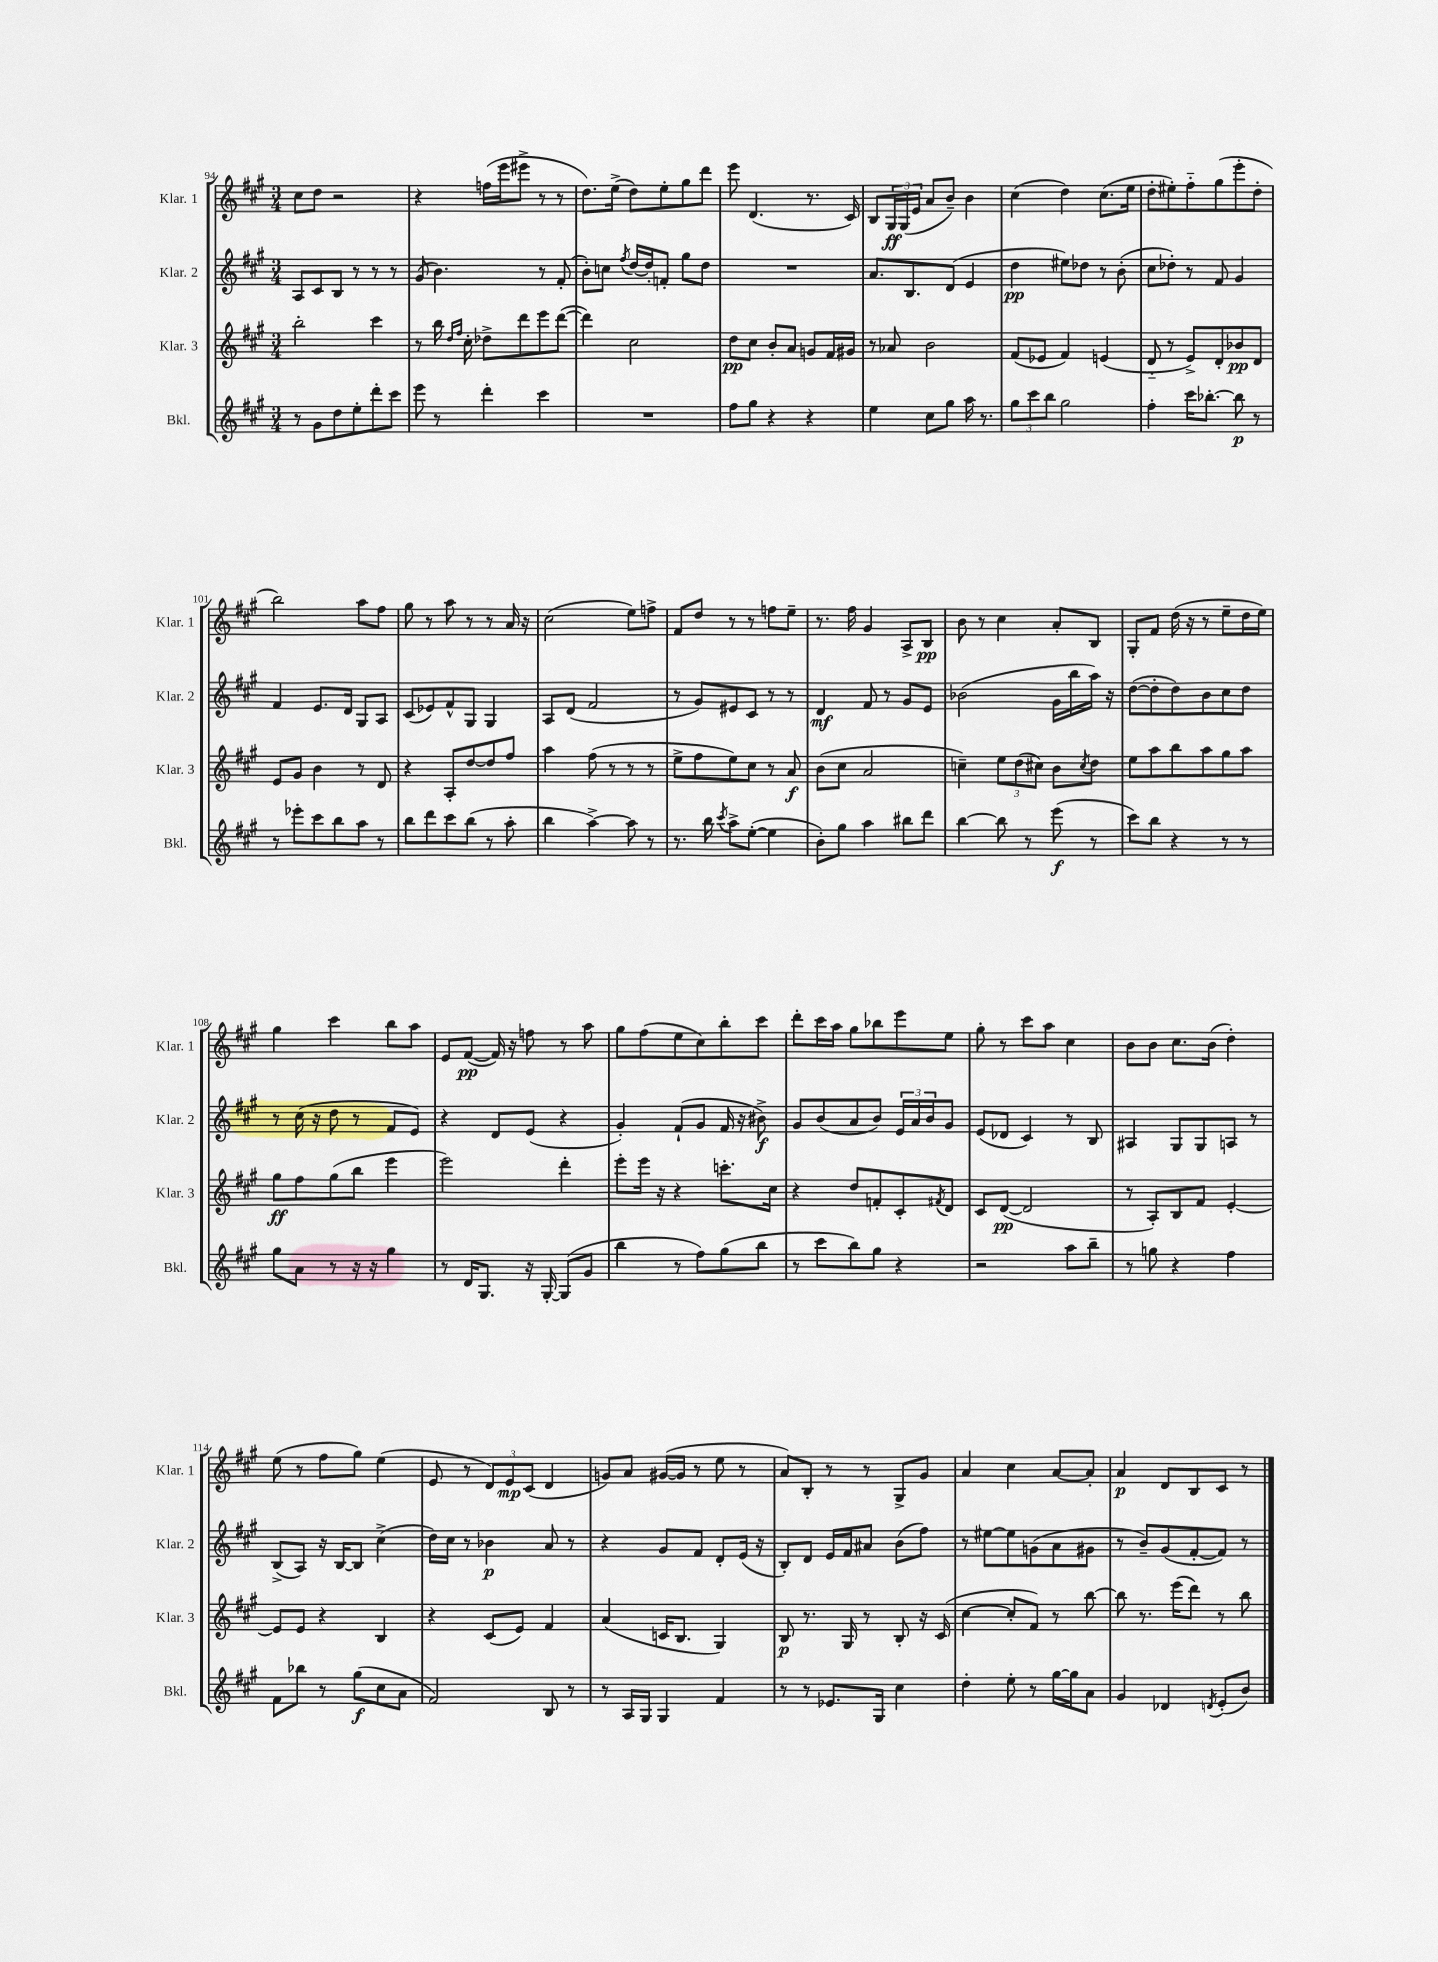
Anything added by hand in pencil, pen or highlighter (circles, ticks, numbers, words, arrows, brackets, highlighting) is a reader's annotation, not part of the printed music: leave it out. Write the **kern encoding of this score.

**kern	**dynam	**kern	**dynam	**kern	**dynam	**kern	**dynam
*part4	*part4	*part3	*part3	*part2	*part2	*part1	*part1
*staff4	*staff4	*staff3	*staff3	*staff2	*staff2	*staff1	*staff1
*I"Bkl.	*	*I"Klar. 3	*	*I"Klar. 2	*	*I"Klar. 1	*
*I'Bkl.	*	*I'Klar. 3	*	*I'Klar. 2	*	*I'Klar. 1	*
*clefG2	*	*clefG2	*	*clefG2	*	*clefG2	*
*k[f#c#g#]	*	*k[f#c#g#]	*	*k[f#c#g#]	*	*k[f#c#g#]	*
*M3/4	*	*M3/4	*	*M3/4	*	*M3/4	*
=94	=94	=94	=94	=94	=94	=94	=94
8r	.	2bb'\	.	8A/L	.	8cc#\L	.
8g#\L	.	.	.	8c#/	.	8dd\J	.
8dd\	.	.	.	8B/J	.	2r	.
8ee'\	.	.	.	8r	.	.	.
8ddd'\	.	4ccc#\	.	8r	.	.	.
8ccc#\J	.	.	.	8r	.	.	.
=95	=95	=95	=95	=95	=95	=95	=95
8eee\	.	8r	.	(8g#/	.	4r	.
8r	.	16bb\	.	4.b\)	.	.	.
.	.	16qqdd/LL	.	.	.	.	.
.	.	16qqff#/JJ	.	.	.	.	.
.	.	16cc#'\	.	.	.	.	.
4ddd'\	.	8dd-X^\L	.	.	.	(16ffn\LL	.
.	.	.	.	.	.	16eee\J	.
.	.	8ddd\	.	.	.	8eee#X^\J	.
4ccc#\	.	8eee\	.	8r	.	8r	.
.	.	([8ddd\J	.	(8f#'/	.	8r	.
=96	=96	=96	=96	=96	=96	=96	=96
2.r	.	4ddd\])	.	8b'\L)	.	8.dd\L)	.
.	.	.	.	8ccn\J	.	.	.
.	.	.	.	.	.	(16ee^\Jk	.
.	.	.	.	8qff#/	.	.	.
.	.	2cc#\	.	[16dd/LL	.	8dd\L)	.
.	.	.	.	16dd'/J]	.	.	.
.	.	.	.	8fn'/J	.	8ee'\	.
.	.	.	.	8gg#\L	.	8gg#\	.
.	.	.	.	8dd\J	.	8ddd\J	.
=97	=97	=97	=97	=97	=97	=97	=97
8ff#\L	.	8dd\L	pp	2.r	.	8eee\	.
8gg#\J	.	8cc#\J	.	.	.	(4.d/	.
4r	.	8b'/L	.	.	.	.	.
.	.	8a/J	.	.	.	.	.
4r	.	8gn/L	.	.	.	8.r	.
.	.	16f#/L	.	.	.	.	.
.	.	16g#X/JJ	.	.	.	16c#/)	.
=98	=98	=98	=98	=98	=98	=98	=98
4ee\	.	8r	.	8.a/L	.	8B/L	.
.	.	8a-X/	.	.	.	24G#/L	ff
.	.	.	.	.	.	(24G#/	.
.	.	.	.	8.B/	.	.	.
.	.	.	.	.	.	24e/JJ	.
8cc#\L	.	2b\	.	.	.	8a/L	.
8gg#\J	.	.	.	(8d/J	.	8b~/J)	.
16aa\	.	.	.	4e/	.	4b\	.
8.r	.	.	.	.	.	.	.
=99	=99	=99	=99	=99	=99	=99	=99
12gg#\L	.	(8f#/L	.	4dd\	pp	(4cc#\	.
12ccc#\	.	.	.	.	.	.	.
.	.	8e-X/J	.	.	.	.	.
12bb\J	.	.	.	.	.	.	.
2gg#\	.	4f#/)	.	8ee#X\L)	.	4dd\)	.
.	.	.	.	8dd-X\J	.	.	.
.	.	(4en/	.	8r	.	(8.cc#\L	.
.	.	.	.	(8b'\	.	.	.
.	.	.	.	.	.	16ee\Jk	.
=100	=100	=100	=100	=100	=100	=100	=100
4ff#'\	.	8d/	.	8cc#\L	.	8dd'\L	.
.	.	8r	.	8dd-X'\J)	.	8ee#X'\)	.
16ccc#\KL	.	8e^/L)	.	8r	.	8ff#\	.
[8.bb-X'\J	.	.	.	.	.	.	.
.	.	8d'/	.	8f#/	.	(8gg#\	.
8bb-\]	p	8b-X/	pp	4g#/	.	8eee'\	.
8r	.	8d/J	.	.	.	8dd'\J	.
!!LO:LB:g=z
=101	=101	=101	=101	=101	=101	=101	=101
8r	.	8e/L	.	4f#/	.	2bb\)	.
8eee-X'\L	.	8g#/J	.	.	.	.	.
8ccc#\	.	4b\	.	8.e/L	.	.	.
8bb\	.	.	.	.	.	.	.
.	.	.	.	16d/Jk	.	.	.
8aa\J	.	8r	.	8G#/L	.	8aa\L	.
8r	.	8d/	.	8A/J	.	8ff#\J	.
=102	=102	=102	=102	=102	=102	=102	=102
8bb\L	.	4r	.	(8c#/L	.	8gg#\	.
8ddd\	.	.	.	8e-X/)	.	8r	.
8ccc#\	.	8A'/L	.	8f#^^/	.	8aa\	.
(8bb\J	.	[8dd/	.	8G#/J	.	8r	.
8r	.	8dd/]	.	4G#/	.	8r	.
8aa'\	.	8ff#/J	.	.	.	16a/	.
.	.	.	.	.	.	16r	.
=103	=103	=103	=103	=103	=103	=103	=103
4bb\	.	4aa\	.	8A/L	.	(2cc#\	.
.	.	.	.	(8d/J	.	.	.
[4aa^\)	.	(8ff#\	.	2f#/	.	.	.
.	.	8r	.	.	.	.	.
8aa\]	.	8r	.	.	.	8ee\L)	.
8r	.	8r	.	.	.	8ffn^\J	.
=104	=104	=104	=104	=104	=104	=104	=104
8.r	.	8ee^\L	.	8r	.	8f#/L	.
.	.	8ff#\	.	8g#/L)	.	8dd/J	.
16bb\	.	.	.	.	.	.	.
8qccc#/	.	.	.	.	.	.	.
8aa^\L	.	8ee\)	.	8e#X/	.	8r	.
([8ee'\J	.	8cc#\J	.	8c#/J	.	8r	.
4ee\]	.	8r	.	8r	.	8ffn\L	.
.	.	8a/	f	8r	.	8ee~\J	.
=105	=105	=105	=105	=105	=105	=105	=105
8b'\L)	.	(8b\L	.	4d/	mf	8.r	.
8gg#\J	.	8cc#\J	.	.	.	.	.
.	.	.	.	.	.	16ff#\	.
4aa\	.	2a/	.	8f#/	.	4g#/	.
.	.	.	.	8r	.	.	.
8bb#X\L	.	.	.	8g#/L	.	8A^/L	.
8ddd\J	.	.	.	8e/J	.	8B/J	pp
=106	=106	=106	=106	=106	=106	=106	=106
[4bb\	.	4ccn~\)	.	(2b-X\	.	8b\	.
.	.	.	.	.	.	8r	.
8bb\]	.	12ee\L	.	.	.	4cc#\	.
.	.	(12dd\	.	.	.	.	.
8r	.	.	.	.	.	.	.
.	.	12cc#X\J)	.	.	.	.	.
(8eee\	f	8b\L	.	16g#\LL	.	8a'/L	.
.	.	.	.	16bb\	.	.	.
.	.	8qcc#/	.	.	.	.	.
8r	.	8dd\J	.	16aa\JJ)	.	8B/J	.
.	.	.	.	16r	.	.	.
=107	=107	=107	=107	=107	=107	=107	=107
8ccc#\L)	.	8ee\L	.	([8dd\L	.	8G#'/L	.
8bb\J	.	8aa\	.	8dd'\]	.	8f#/J	.
4r	.	8bb\	.	8dd\)	.	(16dd\	.
.	.	.	.	.	.	16r	.
.	.	8aa\	.	8b\	.	8r	.
8r	.	8gg#\	.	8cc#\	.	8ee~\L	.
8r	.	8aa\J	.	8dd\J	.	16dd\L	.
.	.	.	.	.	.	16ee\JJ)	.
!!LO:LB:g=z
=108	=108	=108	=108	=108	=108	=108	=108
8gg#\L	.	8gg#\L	ff	8r	.	4gg#\	.
8a\J	.	8ff#\	.	(16cc#\	.	.	.
.	.	.	.	16r	.	.	.
8r	.	(8gg#\	.	8dd\	.	4ccc#\	.
16r	.	8bb\J	.	8r	.	.	.
16r	.	.	.	.	.	.	.
4gg#\	.	4eee\	.	8f#/L	.	8bb\L	.
.	.	.	.	8e/J)	.	8aa\J	.
=109	=109	=109	=109	=109	=109	=109	=109
8r	.	2eee\)	.	4r	.	8e/L	.
16d/KL	.	.	.	.	.	([8f#/J	pp
8.G#/J	.	.	.	.	.	.	.
.	.	.	.	8d/L	.	16f#/])	.
.	.	.	.	.	.	16r	.
16r	.	.	.	(8e/J	.	8ffn\	.
[16G#'/	.	.	.	.	.	.	.
(8G#/L]	.	4ddd'\	.	4r	.	8r	.
8g#/J	.	.	.	.	.	8aa\	.
=110	=110	=110	=110	=110	=110	=110	=110
4bb\	.	8eee'\L	.	4g#'/)	.	8gg#\L	.
.	.	16eee\Jk	.	.	.	(8ff#\	.
.	.	16r	.	.	.	.	.
8r	.	4r	.	(8f#`/L	.	8ee\	.
8ff#\L)	.	.	.	8g#/J	.	8cc#\)	.
(8gg#\	.	8.cccn'\L	.	16f#/	.	8bb'\	.
.	.	.	.	16r	.	.	.
8bb\J	.	.	.	8b#X^\)	f	8ccc#\J	.
.	.	16cc#\Jk	.	.	.	.	.
=111	=111	=111	=111	=111	=111	=111	=111
8r	.	4r	.	8g#/L	.	8ddd'\L	.
8ccc#\L	.	.	.	(8b/	.	16ccc#\L	.
.	.	.	.	.	.	16aa\JJ	.
8bb\)	.	8dd/L	.	8a/	.	8gg#\L	.
8gg#\J	.	8fn'/	.	8b/J)	.	8bb-X\	.
4r	.	8c#'/	.	24e/LL	.	8eee\	.
.	.	.	.	24a/	.	.	.
.	.	.	.	24b/J	.	.	.
.	.	8qf#X/	.	.	.	.	.
.	.	8d/J	.	8g#/J	.	8ee\J	.
=112	=112	=112	=112	=112	=112	=112	=112
2r	.	8c#/L	.	(8e/L	.	8gg#'\	.
.	.	([8d/J	pp	8d-X/J	.	8r	.
.	.	2d/]	.	4c#/)	.	8ccc#\L	.
.	.	.	.	.	.	8aa\J	.
8aa\L	.	.	.	8r	.	4cc#\	.
8bb~\J	.	.	.	8B/	.	.	.
=113	=113	=113	=113	=113	=113	=113	=113
8r	.	8r	.	4A#X/	.	8b\L	.
8ggn\	.	8A'/L)	.	.	.	8b\J	.
4r	.	8B/	.	8G#/L	.	8.cc#\L	.
.	.	8f#/J	.	8G#/	.	.	.
.	.	.	.	.	.	(16b\Jk	.
4ff#\	.	[4e'/	.	8An/J	.	4dd'\)	.
.	.	.	.	8r	.	.	.
!!LO:LB:g=z
=114	=114	=114	=114	=114	=114	=114	=114
8f#\L	.	8e/L]	.	(8B^/L	.	(8ee\	.
8bb-X\J	.	8e/J	.	8A/J)	.	8r	.
8r	.	4r	.	16r	.	8ff#\L	.
.	.	.	.	[16B/KL	.	.	.
(8gg#\L	f	.	.	8B/J]	.	8gg#\J)	.
8cc#\	.	4B/	.	(4cc#^\	.	(4ee\	.
8a\J	.	.	.	.	.	.	.
=115	=115	=115	=115	=115	=115	=115	=115
2f#/)	.	4r	.	16dd\LL)	.	8e/	.
.	.	.	.	16cc#\JJ	.	.	.
.	.	.	.	8r	.	8r	.
.	.	(8c#/L	.	4b-X\	p	12d/L)	.
.	.	.	.	.	.	12e/	mp
.	.	8e/J)	.	.	.	.	.
.	.	.	.	.	.	(12c#/J	.
8B/	.	4f#/	.	8a/	.	4d/	.
8r	.	.	.	8r	.	.	.
=116	=116	=116	=116	=116	=116	=116	=116
8r	.	(4a/	.	4r	.	8gn/L)	.
16A/LL	.	.	.	.	.	8a/J	.
16G#/JJ	.	.	.	.	.	.	.
4G#/	.	16cn/KL	.	8g#/L	.	([16g#X/LL	.
.	.	8.B/J	.	.	.	16g#/JJ]	.
.	.	.	.	8f#/J	.	8r	.
4f#/	.	4G#/)	.	8d'/L	.	8ee\	.
.	.	.	.	(16e/Jk	.	8r	.
.	.	.	.	16r	.	.	.
=117	=117	=117	=117	=117	=117	=117	=117
8r	.	8B/	p	8B'/L)	.	8a/L)	.
8r	.	8.r	.	8d/J	.	8B'/J	.
8.e-X/L	.	.	.	16e/LL	.	8r	.
.	.	16G#/	.	16f#/J	.	.	.
.	.	8r	.	8a#X/J	.	8r	.
16G#/Jk	.	.	.	.	.	.	.
4cc#\	.	8B'/	.	(8b\L	.	8G#^/L	.
.	.	16r	.	8ff#\J)	.	8g#/J	.
.	.	(16c#/	.	.	.	.	.
=118	=118	=118	=118	=118	=118	=118	=118
4dd'\	.	[4cc#\	.	8r	.	4a/	.
.	.	.	.	[8ee#X\L	.	.	.
8ee'\	.	8cc#'/L]	.	8ee#\]	.	4cc#\	.
8r	.	8f#/J)	.	(8gn\	.	.	.
[16gg#\LL	.	8r	.	8a\	.	[8a/L	.
16gg#\J]	.	.	.	.	.	.	.
8a\J	.	[8bb\	.	8g#X\J	.	8a'/J]	.
=119	=119	=119	=119	=119	=119	=119	=119
4g#/	.	8bb\]	.	8r	.	4a/	p
.	.	8.r	.	8b~/L)	.	.	.
4d-X/	.	.	.	(8g#/	.	8d/L	.
.	.	(16eee\KL	.	.	.	.	.
.	.	8ddd\J)	.	[8f#'/	.	8B/	.
8qdn/	.	.	.	.	.	.	.
(8e'/L	.	8r	.	8f#/J])	.	8c#/J	.
8b/J)	.	8bb\	.	8r	.	8r	.
==	==	==	==	==	==	==	==
*-	*-	*-	*-	*-	*-	*-	*-
